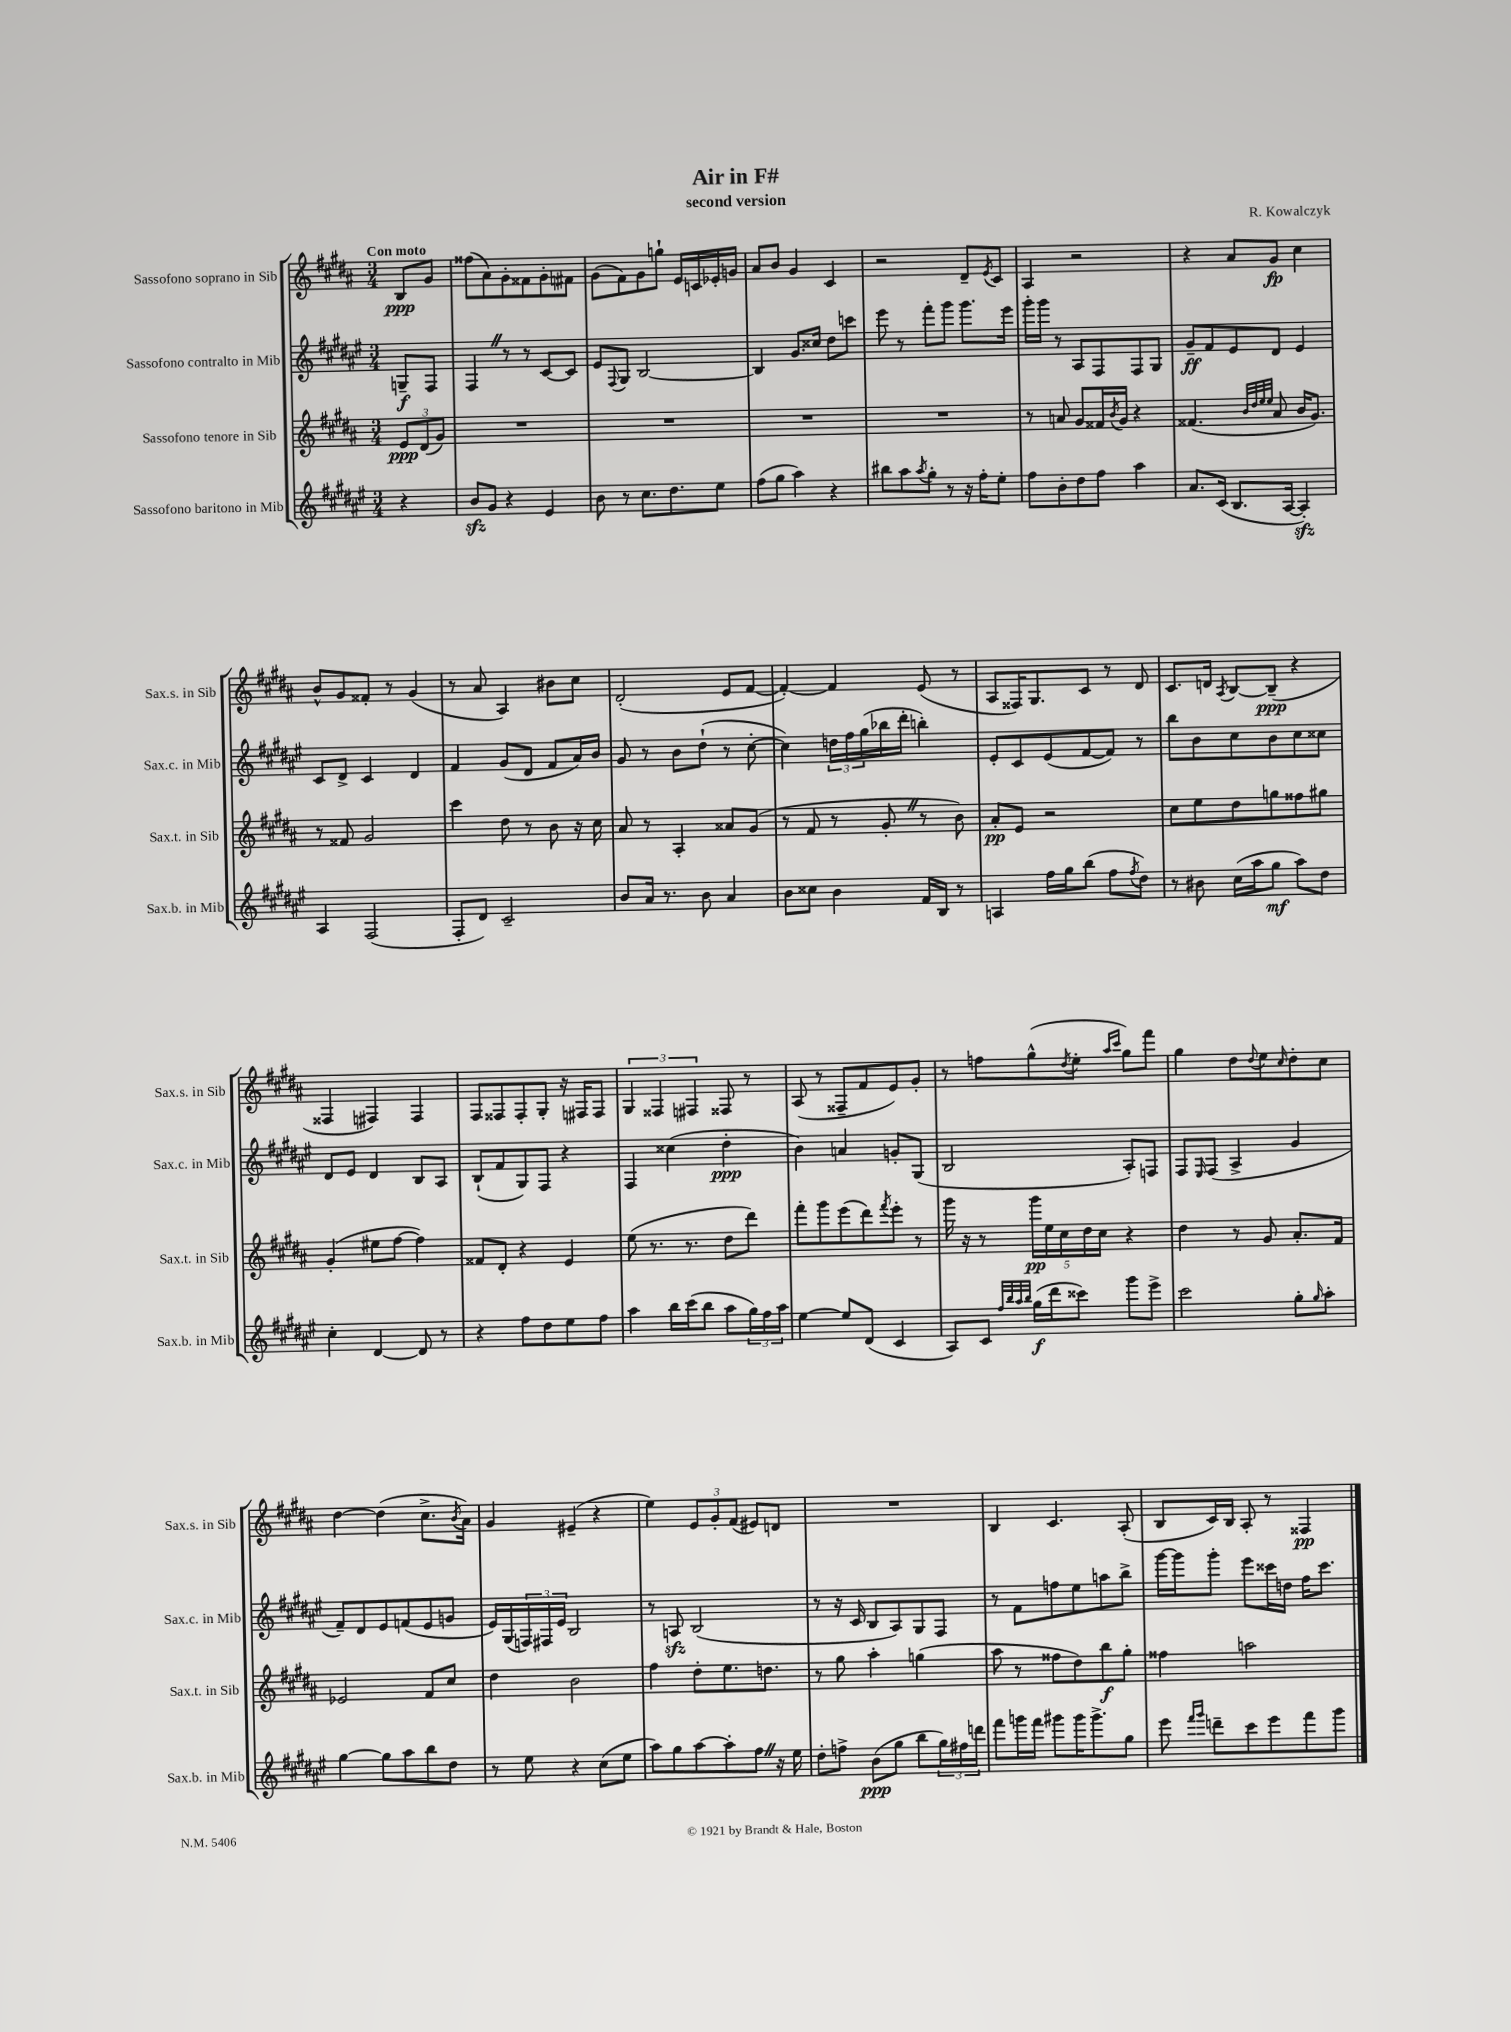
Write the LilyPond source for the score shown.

\header { title = "Air in F#" composer = "R. Kowalczyk" subtitle = "second version" }
<<
\new StaffGroup <<
\new Staff = "s0" \with { instrumentName = "Sassofono soprano in Sib" shortInstrumentName = "Sax.s. in Sib" } {
    \clef treble \key b \major \numericTimeSignature \time 3/4 \partial 4 \tempo "Con moto"
    b8\ppp gis'8 |
    fisis''8( ais'8) gis'8-. fisis'8 gis'8-. fis'8 |
    gis'8( fis'8) gis'8 g''8-! e'16 c'16 ees'16-. g'16 |
    ais'8 b'8 gis'4 cis'4 |
    r2 dis'8-- \acciaccatura { e'8 } cis'8 |
    ais4 r2 |
    r4 ais'8 gis'8\fp cis''4 |
    b'8-^ gis'8 fisis'8-. r8 gis'4( |
    r8 ais'8 ais4) bis'8 cis''8 |
    dis'2-.( e'8 fis'8~ |
    fis'4~-.) fis'4 e'8( r8 |
    ais8 fisis16) gis8. cis'8 r8 dis'8 |
    cis'8. d'16 \acciaccatura { ais8 } b8~ b8--\ppp( r4 |
    fisis4 fis4) fis4 |
    fis8 fisis8 fisis8-. gis8-. r16 fis16 fis8 |
    \tuplet 3/2 { gis4 fisis4 fis4 } fisis8 r8 |
    ais8( r8 fisis8-- fis'8 e'8) gis'8-. |
    r8 f''8 gis''8-^( \acciaccatura { dis''8 } e''8-. \grace { ais''16 cis'''16 } gis''8) fis'''8 |
    gis''4 dis''8 \appoggiatura { dis''8 } e''8 \grace { cis''16 } dis''8-. cis''8 |
    dis''4~ dis''4( cis''8.-> \acciaccatura { b'8 } ais'16) |
    gis'4 eis'4--( r4 |
    e''4) \tuplet 3/2 { e'8 gis'8-. fis'8( } eis'8) d'8 |
    R2. |
    b4 cis'4. ais8-.( |
    b8 cis'16) b16 ais8-. r8 fisis4\pp \bar "|." |
}
\new Staff = "s1" \with { instrumentName = "Sassofono contralto in Mib" shortInstrumentName = "Sax.c. in Mib" } {
    \clef treble \key fis \major \numericTimeSignature \time 3/4 \partial 4
    g8--\f fis8 |
    fis4 \once \override BreathingSign.text = \markup { \musicglyph "scripts.caesura.straight" } \breathe r8 r8 cis'8~ cis'8 |
    eis'8 \appoggiatura { fis8 } gis8 b2~ |
    b4 gis'8. cisis''16 dis''8 c'''8 |
    eis'''8 r8 fis'''8-. gis'''8 gis'''8. eis'''16 |
    gis'''16-. gis'''16 r8 ais8 fis8 fis8 gis8 |
    gis'8--\ff fis'8 eis'8 dis'8 eis'4 |
    cis'8 dis'8-> cis'4 dis'4 |
    fis'4 gis'8( dis'8 fis'8 ais'16) b'16 |
    gis'8 r8 b'8 dis''8-!( r8 cis''8~-. |
    cis''4) \tuplet 3/2 { d''16 fis''16 gis''16( } bes''16 dis'''16-. b''4-.) |
    eis'8-. cis'8 eis'8( fis'8~ fis'8) r8 |
    b''8 b'8 cis''8 b'8 cis''8 cisis''8 |
    dis'8 eis'8 dis'4 b8 ais8 |
    b8-!( fis'8 gis8) fis8 r4 |
    fis4 cisis''4( dis''4-.\ppp |
    b'4) a'4 g'8-. gis8( |
    b2 ais8-.) f8 |
    fis8 \grace { eis16 } fis8( ais4-> gis'4 |
    fis'8--) dis'8 eis'8 f'8( eis'8 g'8 |
    eis'16) gis16( \tuplet 3/2 { f16) fis16 eis'16 } b2 |
    r8 a8\sfz b2( |
    r8 r16 cis'16 b8 ais8) gis8 fis8 |
    r8 fis'8 f''8 eis''8 a''8 b''8-> |
    gis'''16~ gis'''16 gis'''8-. eis'''8 cisis'''16 d''16 fis''16 cisis'''8. \bar "|." |
}
\new Staff = "s2" \with { instrumentName = "Sassofono tenore in Sib" shortInstrumentName = "Sax.t. in Sib" } {
    \clef treble \key b \major \numericTimeSignature \time 3/4 \partial 4
    \tuplet 3/2 { e'8\ppp dis'8( gis'8) } |
    R2. |
    R2. |
    R2. |
    R2. |
    r8 a'8 gis'8 fisis'16 \acciaccatura { b'8 } gis'16 r4 |
    fisis'4.( \grace { b'32 dis''32 e''32 e''32 } ais'8 b'16 gis'8.) |
    r8 fisis'8 gis'2 |
    cis'''4 dis''8 r8 b'8 r16 cis''16 |
    ais'8 r8 ais4-. aisis'8 gis'8( |
    r8 fis'8 r8 gis'8-. \once \override BreathingSign.text = \markup { \musicglyph "scripts.caesura.straight" } \breathe r8 b'8) |
    ais'8-.\pp e'8 r2 |
    cis''8 e''8 dis''8 g''8 fisis''8 gis''8 |
    gis'4-.( eis''8 fis''8~ fis''4) |
    fisis'8 dis'8-. r4 e'4 |
    e''8( r8. r8. dis''8 dis'''8) |
    fis'''8-. gis'''8 e'''8( dis'''8) \acciaccatura { fis'''8 } e'''8-. r8 |
    gis'''16 r16 r8 \tuplet 5/4 { gis'''16\pp e''16 cis''16 dis''16 cis''16 } r4 |
    dis''4 r8 gis'8 ais'8.-. fis'16 |
    ees'2 fis'8 cis''8 |
    dis''4 b'2 |
    fis''4 dis''8-. e''8. d''8. |
    r8 gis''8 ais''4-. g''4( |
    ais''8 r8 fisis''8 dis''8) b''8\f gis''8-. |
    fisis''4 a''2 \bar "|." |
}
\new Staff = "s3" \with { instrumentName = "Sassofono baritono in Mib" shortInstrumentName = "Sax.b. in Mib" } {
    \clef treble \key fis \major \numericTimeSignature \time 3/4 \partial 4
    r4 |
    b'8\sfz gis'8 r4 eis'4 |
    b'8 r8 cis''8. dis''8. eis''8 |
    fis''8( gis''8 ais''4) r4 |
    bis''8 ais''8 \acciaccatura { ais''8 } gis''8-. r8 r16 fis''16-. eis''8-. |
    fis''8 b'8-. dis''8 fis''8 ais''4 |
    ais'8. cis'16( b8. ais16~ ais4-.\sfz) |
    ais4 fis2( |
    fis8-. dis'8) cis'2-- |
    b'8 ais'16 r8. b'8 ais'4 |
    b'8 cisis''8 b'4 fis'16 b16 r8 |
    a4 fis''16 gis''16 b''8( fis''8 \acciaccatura { fis''8 } dis''8) |
    r8 bis'8 cis''16( ais''16 gis''8\mf ais''8) dis''8 |
    cis''4-. dis'4~ dis'8 r8 |
    r4 fis''8 dis''8 eis''8 fis''8 |
    ais''4 b''16 cis'''16( b''8 ais''8 \tuplet 3/2 { gis''16) fis''16 ais''16 } |
    eis''4~ eis''8 dis'8( cis'4 |
    ais8) cis'8 \grace { fis''32 b''32 ais''32 b''32 } gis''16\f( dis'''16 cisis'''8) gis'''8 eis'''8-> |
    cis'''2 gis''8-. \grace { gis''16 } ais''8-. |
    gis''4~ gis''8 ais''8 b''8 dis''8 |
    r8 eis''8 r4 cis''8( eis''8 |
    ais''8) gis''8 ais''8~ ais''8-. fis''8 \once \override BreathingSign.text = \markup { \musicglyph "scripts.caesura.straight" } \breathe r16 eis''16 |
    dis''8-. f''8-> b'8\ppp( gis''8 b''8 \tuplet 3/2 { gis''16) fis''16 d'''16 } |
    fis'''8 g'''16 fis'''16 gis'''8 gis'''16 gis'''8.-> gis''8 |
    eis'''8 \grace { fis'''16 gis'''16 } d'''8-- cis'''8 eis'''8 fis'''8 gis'''8 \bar "|." |
}
>>
>>
\layout { \context { \Score \remove "Bar_number_engraver" } }
